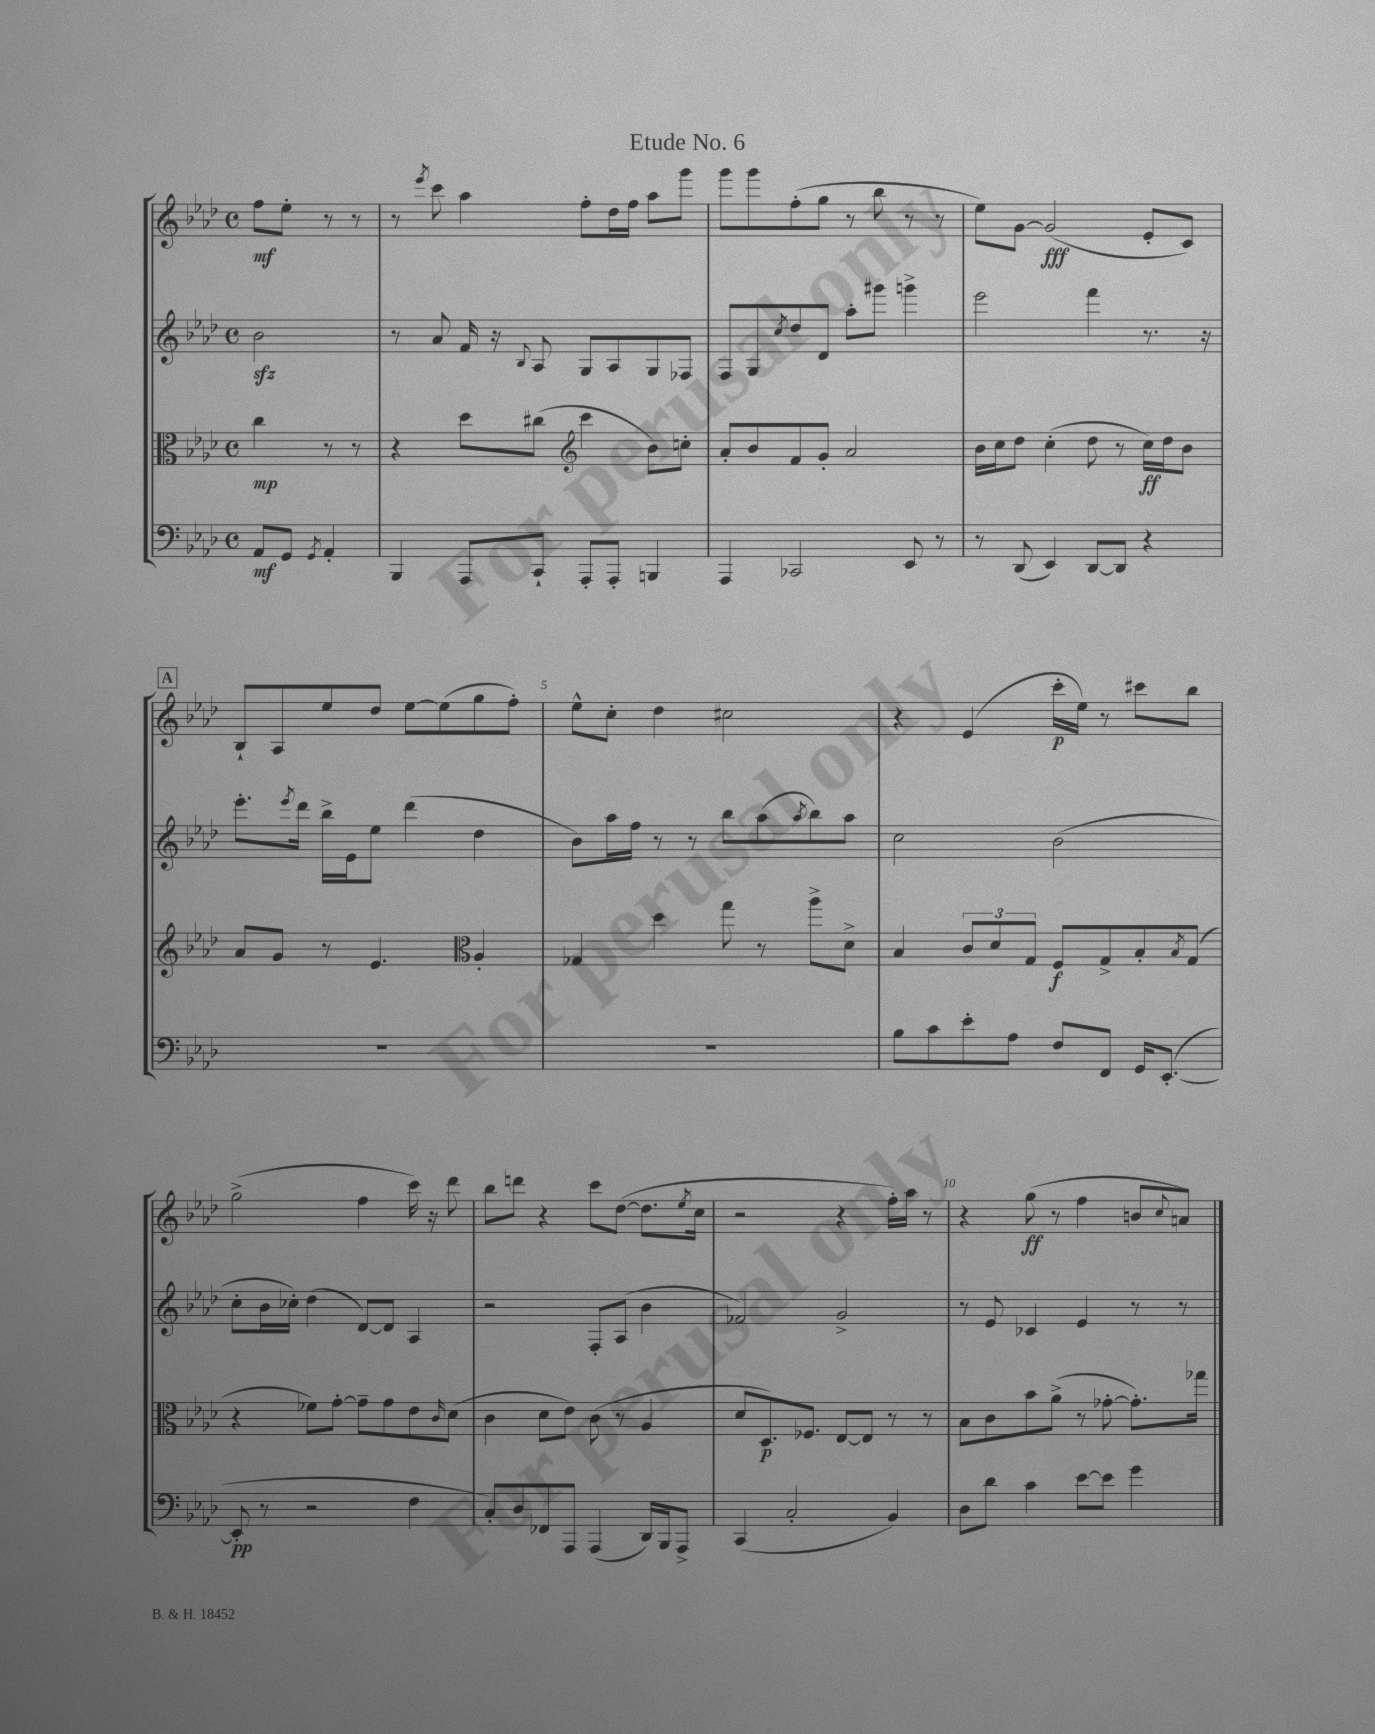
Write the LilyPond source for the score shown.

\header { title = "Etude No. 6" }
<<
\new StaffGroup <<
\new Staff = "s0" {
    \clef treble \key aes \major \defaultTimeSignature \time 4/4 \partial 2
    f''8\mf ees''8-. r8 r8 |
    r8 \acciaccatura { ees'''8 } c'''8 aes''4 f''8-. des''16 f''16 aes''8 g'''8 |
    g'''8 g'''8 f''8-.( g''8 r8 bes''8 r8 r8 |
    ees''8) g'8~ g'2\fff( ees'8-. c'8) |
    \mark \markup { \box "A" } bes8-! aes8 ees''8 des''8 ees''8~ ees''8( g''8 f''8-.) |
    ees''8-^ c''8-. des''4 cis''2 |
    r4 ees'4( c'''16-.\p ees''16) r8 cis'''8 bes''8 |
    g''2->( f''4 c'''16) r16 des'''8 |
    bes''8 d'''8 r4 c'''8 des''8~( des''8. \acciaccatura { ees''8 } c''16 |
    r2 r4 f''16-.) aes''16 r8 |
    r4 g''8\ff( r8 f''4 b'8 \appoggiatura { c''8 } a'8) \bar "|." |
}
\new Staff = "s1" {
    \clef treble \key aes \major \defaultTimeSignature \time 4/4 \partial 2
    bes'2\sfz |
    r8 aes'8 f'16 r16 \appoggiatura { bes8 } aes8 g8 aes8 g8 fes8 |
    f8 g8 \acciaccatura { c''8 } des''8 des'8 aes''8-. gis'''8 g'''4-> |
    ees'''2 f'''4 r8. r16 |
    \mark \markup { \box "A" } ees'''8.-. \acciaccatura { ees'''8 } des'''16 bes''16-> ees'16 ees''8 des'''4( des''4 |
    bes'8) aes''16 f''16 r8 r8 bes''8 aes''8( \acciaccatura { aes''8 } bes''8) aes''8 |
    c''2 bes'2( |
    c''8-. bes'16 ces''16-.) des''4( des'8~) des'8 aes4 |
    r2 f8-. aes8( bes'4 |
    fes'2) g'2-> |
    r8 ees'8 ces'4 ees'4 r8 r8 \bar "|." |
}
\new Staff = "s2" {
    \clef alto \key aes \major \defaultTimeSignature \time 4/4 \partial 2
    c''4\mp r8 r8 |
    r4 des''8 cis''8( \clef treble c'''4 bes'8) c''8-. |
    aes'8-. bes'8 f'8 g'8-. aes'2 |
    bes'16 c''16 des''8 c''4-.( des''8 r8 c''16\ff) des''16 bes'8 |
    \mark \markup { \box "A" } aes'8 g'8 r8 ees'4. \clef alto aes4-. |
    ges4 des''4 g''8 r8 aes''8-> des'8-> |
    bes4 \tuplet 3/2 { c'8 des'8 g8 } f8\f g8-> bes8-. \acciaccatura { bes8 } g8( |
    r4 fes'8) g'8~-. g'8-- g'8 ees'8 \grace { c'16 } des'8( |
    c'4 des'8 ees'8) c'8( r8 aes4 |
    des'8 des8.\p) fes8. ees8~ ees8 r8 r8 |
    bes8 c'8 bes'8 aes'8->( r8 ges'8~-. ges'8.-.) ges''16 \bar "|." |
}
\new Staff = "s3" {
    \clef bass \key aes \major \defaultTimeSignature \time 4/4 \partial 2
    aes,8\mf g,8 \acciaccatura { g,8 } aes,4-. |
    bes,,4 aes,,8 c,8-! aes,,8-. aes,,8-. b,,4 |
    aes,,4 ces,2 ees,8 r8 |
    r8 des,8( ees,4) des,8~ des,8 r4 |
    \mark \markup { \box "A" } R1 |
    R1 |
    bes8 c'8 ees'8-. aes8 f8 f,8 g,16 ees,8.~-.( |
    ees,8-.\pp r8 r2 f4 |
    c8-.) des8 fes,8 aes,,8 aes,,4( des,16) bes,,16 aes,,8-> |
    c,4( c2-. bes,4) |
    des8 des'8 c'4 ees'8~ ees'8 g'4 \bar "|." |
}
>>
>>
\layout { \context { \Score \override BarNumber.break-visibility = ##(#f #t #t) barNumberVisibility = #(every-nth-bar-number-visible 5) } }
